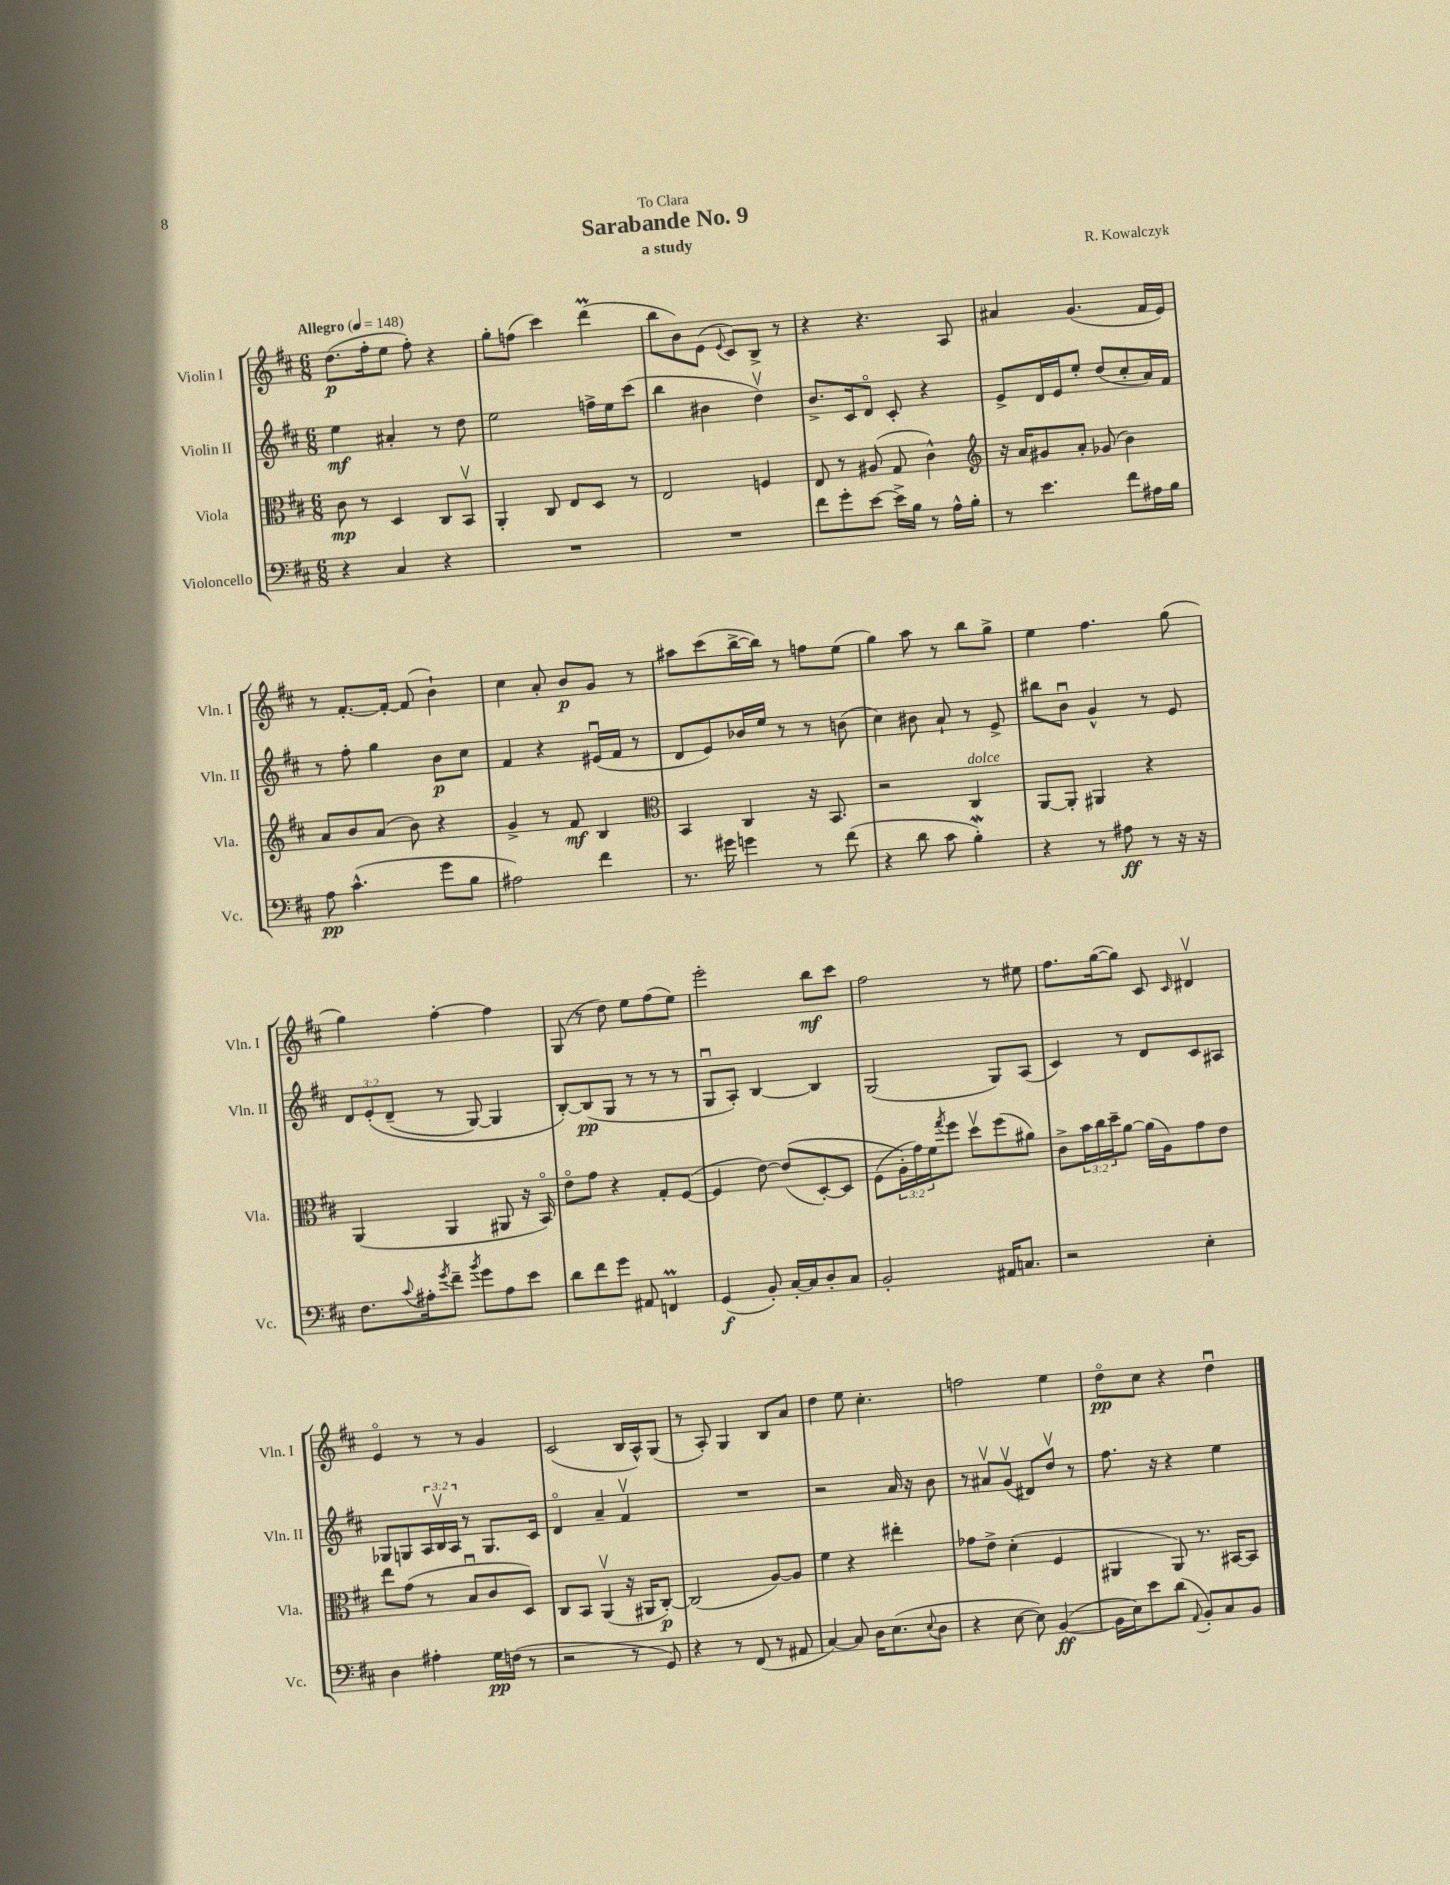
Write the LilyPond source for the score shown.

\header { title = "Sarabande No. 9" composer = "R. Kowalczyk" subtitle = "a study" dedication = "To Clara" }
<<
\new StaffGroup <<
\new Staff = "s0" \with { instrumentName = "Violin I" shortInstrumentName = "Vln. I" } {
    \clef treble \key d \major \numericTimeSignature \time 6/8 \tempo "Allegro" 4 = 148
    d''8.\p( fis''16-. e''8 fis''8-.) r4 |
    g''8-. f''8( cis'''4) d'''4\prall( |
    b''8 b'8) e'8( \appoggiatura { e'8 } cis'8) b8-> r8 |
    r4 r4. a8 |
    ais'4 g'4.( fis'16 e'16) |
    r8 fis'8.~-. fis'16~-. fis'8( b'4-!) |
    cis''4 a'8-. b'8\p g'8 r8 |
    ais''8 cis'''8( b''16~-> b''16) r8 f''8 e''8( |
    g''4) a''8 r8 b''8 g''8-> |
    e''4 fis''4. g''8( |
    g''4) fis''4~-. fis''4 |
    g8( r8 d''8) e''8 fis''8( e''8) |
    e'''2-. b''8\mf cis'''8 |
    fis''2 r8 eis''8 |
    fis''8. g''16~( g''8) cis'8 \grace { cis'16 } dis'4\upbow |
    e'4\flageolet r8 r8 g'4 |
    cis'2( b16 a16-^) g8( |
    r8 a8-.) g4 b8 a'8 |
    d''4 e''8 cis''4.-. |
    f''2 e''4 |
    d''8\flageolet\pp cis''8 r4 d''4\downbow \bar "|." |
}
\new Staff = "s1" \with { instrumentName = "Violin II" shortInstrumentName = "Vln. II" } {
    \clef treble \key d \major \numericTimeSignature \time 6/8 \override Staff.TupletNumber.text = #tuplet-number::calc-fraction-text
    e''4\mf ais'4-. r8 d''8 |
    e''2 f''16-> e''16 cis'''8( |
    b''4 bis'4 d''4\upbow) |
    b'8.-> cis'16 d'8\flageolet cis'8-. r4 |
    e'8-> d'16 e'16 e''8-. d''8( cis''8-. a'16) fis'16 |
    r8 fis''8-. g''4 b'8\p cis''8 |
    fis'4 r4 eis'16\downbow( fis'16 r8 |
    d'8 e'8) bes'16 e''16 r8 r8 b'8( |
    cis''4) bis'8 a'8-! r8 e'8-> |
    bis''8 b'8\downbow g'4-^ r8 e'8 |
    \tuplet 3/2 { d'8 e'8-.\( d'8--( } r8 g8~) g4 |
    b8~-.\) b8\pp( g8 r8 r8 r8 |
    g8\downbow a8-.) b4~ b4 |
    g2( g8) a8( |
    cis'4) r8 d'8 cis'8 ais8 |
    ges8 g8 \tuplet 3/2 { a16 b16\upbow a16 } r8 g8. cis'16 |
    d'4\flageolet a'4-- fis'4\upbow |
    R2. |
    r2 a'16 r16 b'8 |
    r8 ais'8\upbow g'8\upbow( dis'8) d''8\upbow r8 |
    fis''8. r16 r4 e''4 \bar "|." |
}
\new Staff = "s2" \with { instrumentName = "Viola" shortInstrumentName = "Vla." } {
    \clef alto \key d \major \numericTimeSignature \time 6/8 \override Staff.TupletNumber.text = #tuplet-number::calc-fraction-text
    cis'8\mp r8 d4 cis8 b,8\upbow |
    a,4-. cis8 e8 d8 r8 |
    e2 f4 |
    e8 r8 ais8( g8 cis'4-^) |
    \clef treble r16 a'16 gis'8 a'8-. ges'8( b'4) |
    a'8 b'8 a'8( b'8) r4 |
    g'4-> r8 fis'8\mf b4 |
    \clef alto b,4 cis4 r16 b,8. |
    r2 cis4^\markup { \italic "dolce" } |
    a,8~ a,8-. ais,4 r4 |
    a,4( a,4 ais,8 r16 b,16\flageolet) |
    e'8\flageolet g'8 r4 g8-. fis8~( |
    fis4 e'8~) e'8(\( d8~-.) d8 |
    fis8( \tuplet 3/2 { a16-.\) g'16) fis'16 } \acciaccatura { g''8 } fis''8 d''8\upbow fis''8( ais'8) |
    cis'8-> \tuplet 3/2 { b'16 cis''16 d''16-- } a'8~ a'16( a16) g'8 e'8 |
    e''8 g'8( r8 b8\downbow cis'8 d8) |
    cis8 b,8 a,4\upbow( r16 ais,16 cis8~-.\p) |
    cis2( a8~) a8 |
    fis'4 r4 eis''4-. |
    ges'8 e'8-> d'4-.( fis4 |
    ais,4 ais,8) r8. bis,16~ bis,8 \bar "|." |
}
\new Staff = "s3" \with { instrumentName = "Violoncello" shortInstrumentName = "Vc." } {
    \clef bass \key d \major \numericTimeSignature \time 6/8
    r4 cis4 r4 |
    R2. |
    R2. |
    fis'8 g'8-. e'8~ e'16-> b16 r8 a16-^ b16-. |
    r8 e'4. fis'8 ais16 b16 |
    a8\pp cis'4.-^( g'8 b8 |
    ais2) fis'4 |
    r8. gis'16 g'4 r8 fis'8( |
    r4 d'8 cis'8 b4-.\mordent) |
    r4 r8 ais8\ff r8 r16 r16 |
    fis8. \appoggiatura { cis'8 } ais16-. \acciaccatura { g'8 } fis'8-- \acciaccatura { b'8 } g'8 ais8 e'8 |
    d'8 fis'8 g'8 ais,8 f,4\prall |
    g,4\f( b,8-.) cis16~-. cis16 d8-. cis8 |
    b,2-. ais,16 c8. |
    r2 e4-. |
    d4 ais4-. g16\pp f16( r8 |
    r2 r8 g,8) |
    r4 r8 fis,8( r8 ais,8 |
    cis4~) cis8 d16 e8.( \appoggiatura { e8 } d8 |
    r4 e8~ e8) b,4~\ff( |
    b,16 e16) e'8 d'8( \appoggiatura { a,8 } b,8-.) cis8 b,8 \bar "|." |
}
>>
>>
\layout { \context { \Score \remove "Bar_number_engraver" } }
